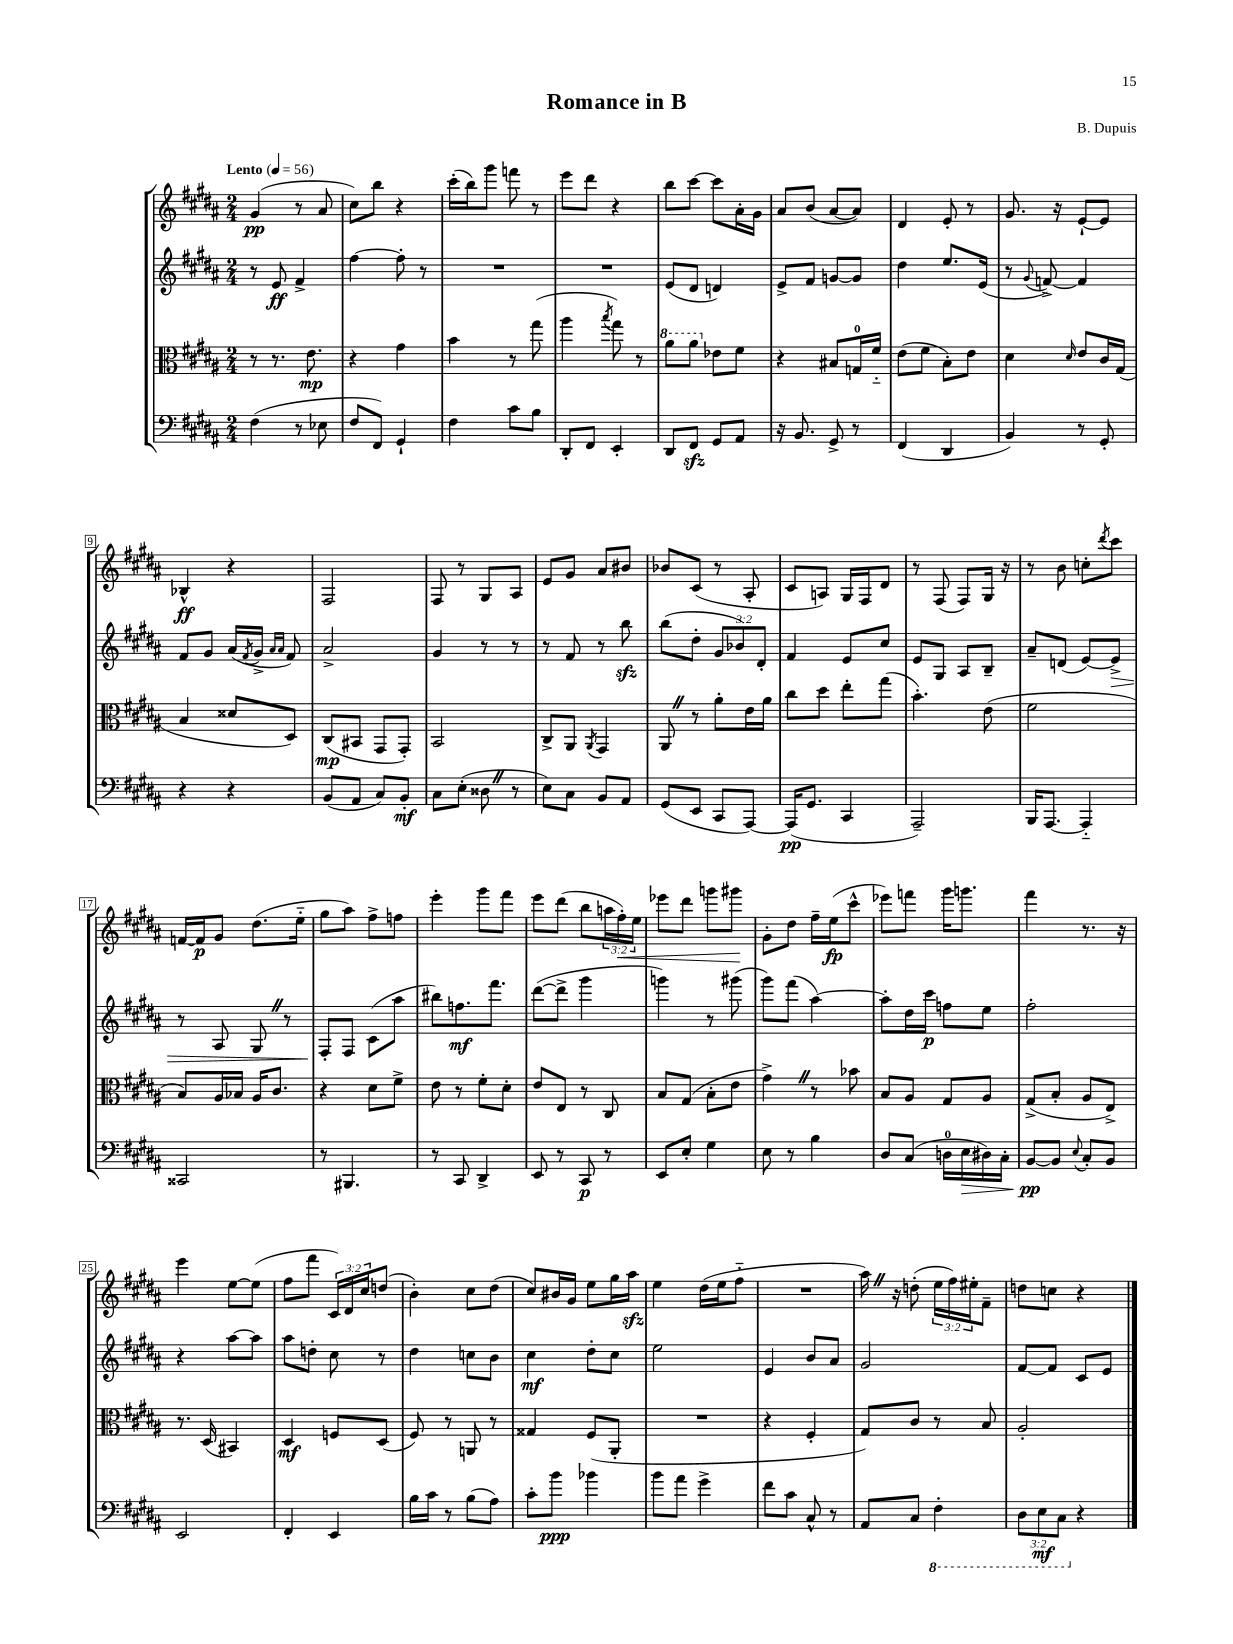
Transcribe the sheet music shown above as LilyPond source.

\header { title = "Romance in B" composer = "B. Dupuis" }
<<
\new StaffGroup <<
\new Staff = "s0" {
    \clef treble \key b \major \numericTimeSignature \time 2/4 \override Staff.TupletNumber.text = #tuplet-number::calc-fraction-text \tempo "Lento" 4 = 56
    gis'4\pp( r8 ais'8 |
    cis''8) b''8 r4 |
    cis'''16-.( b''16) gis'''8 f'''8 r8 |
    e'''8 dis'''8 r4 |
    b''8 cis'''8~ cis'''8 ais'16-. gis'16 |
    ais'8 b'8( ais'8~ ais'8) |
    dis'4 e'8-. r8 |
    gis'8. r16 e'8~-! e'8 |
    bes4-^\ff r4 |
    fis2 |
    fis8 r8 gis8 ais8 |
    e'8 gis'8 ais'8 bis'8 |
    bes'8 cis'8( r8 ais8-. |
    cis'8 a8) gis16 fis16 dis'8 |
    r8 fis8( fis8) gis16 r16 |
    r8 b'8 c''8-. \acciaccatura { dis'''8 } cis'''8 |
    f'16~ f'16\p gis'8 dis''8.( e''16-_ |
    gis''8 ais''8) fis''8-> f''8 |
    e'''4-. gis'''8 fis'''8 |
    e'''8 dis'''8( b''8 \tuplet 3/2 { a''16 fis''16-.\<) e''16 } |
    ees'''8 dis'''8 g'''8 gis'''8\! |
    gis'8-. dis''8 fis''16-- e''16\fp( cis'''8-^ |
    ees'''8) f'''8 gis'''16 g'''8. |
    fis'''4 r8. r16 |
    e'''4 e''8~ e''8( |
    fis''8 fis'''8 \tuplet 3/2 { cis'16) dis'16 cis''16 } d''8( |
    b'4-.) cis''8 dis''8( |
    cis''8) bis'16 gis'16 e''8 gis''16 ais''16\sfz |
    e''4 dis''16( e''16 fis''8-_ |
    R2 |
    ais''16) \once \override BreathingSign.text = \markup { \musicglyph "scripts.caesura.straight" } \breathe r16 d''8-.( \tuplet 3/2 { e''16 fis''16) eis''16-. } fis'8-- |
    d''8 c''8 r4 \bar "|." |
}
\new Staff = "s1" {
    \clef treble \key b \major \numericTimeSignature \time 2/4 \override Staff.TupletNumber.text = #tuplet-number::calc-fraction-text
    r8 e'8\ff fis'4-> |
    fis''4~ fis''8-. r8 |
    R2 |
    R2 |
    e'8( dis'8 d'4) |
    e'8-> fis'8 g'8~ g'8 |
    dis''4 e''8. e'16( |
    r8 \appoggiatura { gis'8 } f'8~->) f'4 |
    fis'8 gis'8 ais'16( \acciaccatura { fis'8 } gis'16-> \grace { ais'16 ais'16 } fis'8) |
    ais'2-> |
    gis'4 r8 r8 |
    r8 fis'8 r8 b''8\sfz |
    b''8( dis''8-. \tuplet 3/2 { gis'8 bes'8) dis'8-. } |
    fis'4 e'8 cis''8 |
    e'8 gis8 ais8 b8-- |
    ais'8-- d'8( e'8~) e'8->\> |
    r8 ais8 gis8 \once \override BreathingSign.text = \markup { \musicglyph "scripts.caesura.straight" } \breathe r8 |
    fis8-.\! fis8 cis'8( ais''8 |
    bis''8) f''8.\mf fis'''8. |
    dis'''8~( dis'''8-> gis'''4 |
    g'''4) r8 gis'''8( |
    gis'''8) fis'''8( ais''4~) |
    ais''8-. dis''16 cis'''16\p f''8 e''8 |
    fis''2-. |
    r4 ais''8~ ais''8 |
    ais''8 d''8-. cis''8 r8 |
    dis''4 c''8 b'8 |
    cis''4\mf dis''8-. cis''8 |
    e''2 |
    e'4 b'8 ais'8 |
    gis'2 |
    fis'8~ fis'8 cis'8 e'8 \bar "|." |
}
\new Staff = "s2" {
    \clef alto \key b \major \numericTimeSignature \time 2/4
    r8 r8. e'8.\mp |
    r4 gis'4 |
    b'4 r8 gis''8( |
    ais''4 \acciaccatura { b''8 } gis''8) r8 |
    \ottava #1 ais''8 ais''8 \ottava #0 ees'8 fis'8 |
    r4 bis8 g16-0 fis'16-_ |
    e'8( fis'8 b8-.) e'8 |
    dis'4 \grace { dis'16 } e'8 cis'16 gis16( |
    b4 disis'8 dis8) |
    cis8\mp( bis,8 gis,8 gis,8-.) |
    b,2 |
    cis8-> ais,8 \acciaccatura { ais,8 } gis,4 |
    ais,8 \once \override BreathingSign.text = \markup { \musicglyph "scripts.caesura.straight" } \breathe r8 ais'8-. e'16 ais'16 |
    cis''8 dis''8 e''8-. gis''8( |
    b'4.-.) e'8( |
    fis'2 |
    b8) ais16 bes16 ais16 cis'8. |
    r4 dis'8 fis'8-> |
    e'8 r8 fis'8-. dis'8-. |
    e'8 e8 r8 cis8 |
    b8 gis8( b8-. e'8 |
    gis'4->) \once \override BreathingSign.text = \markup { \musicglyph "scripts.caesura.straight" } \breathe r8 bes'8 |
    b8 ais8 gis8 ais8 |
    gis8->( b8-. ais8 e8->) |
    r8. dis16( bis,4) |
    dis4\mf f8 dis8( |
    fis8) r8 a,8 r8 |
    gisis4 fis8( ais,8-. |
    R2 |
    r4 fis4-. |
    gis8) cis'8 r8 b8 |
    ais2-. \bar "|." |
}
\new Staff = "s3" {
    \clef bass \key b \major \numericTimeSignature \time 2/4 \override Staff.TupletNumber.text = #tuplet-number::calc-fraction-text
    fis4( r8 ees8 |
    fis8 fis,8) gis,4-! |
    fis4 cis'8 b8 |
    dis,8-. fis,8 e,4-. |
    dis,8 fis,8\sfz gis,8 ais,8 |
    r16 b,8. gis,8-> r8 |
    fis,4( dis,4 |
    b,4) r8 gis,8-. |
    r4 r4 |
    b,8( ais,8 cis8) b,8-.\mf |
    cis8 e8-.( disis8 \once \override BreathingSign.text = \markup { \musicglyph "scripts.caesura.straight" } \breathe r8 |
    e8) cis8 b,8 ais,8 |
    gis,8( e,8 cis,8 ais,,8~) |
    ais,,16\pp( gis,8. cis,4 |
    ais,,2--) |
    b,,16 ais,,8.~ ais,,4-_ |
    cisis,2 |
    r8 bis,,4. |
    r8 cis,8 dis,4-> |
    e,8 r8 cis,8\p r8 |
    e,8 e8-. gis4 |
    e8 r8 b4 |
    dis8 cis8( d16-0 e16\> dis16) cis16-. |
    b,8~\pp\! b,8 \appoggiatura { e8 } cis8-. b,8 |
    e,2 |
    fis,4-. e,4 |
    b16 cis'16 r8 b8( ais8) |
    cis'8-. b'8\ppp bes'4 |
    b'8 ais'8 gis'4-> |
    fis'8 cis'8 cis8-^ r8 |
    ais,8 cis8 \ottava #-1 fis,4-. |
    \tuplet 3/2 { dis,8 e,8\mf cis,8 \ottava #0 } r4 \bar "|." |
}
>>
>>
\layout { \context { \Score \override BarNumber.stencil = #(make-stencil-boxer 0.1 0.3 ly:text-interface::print) } }
